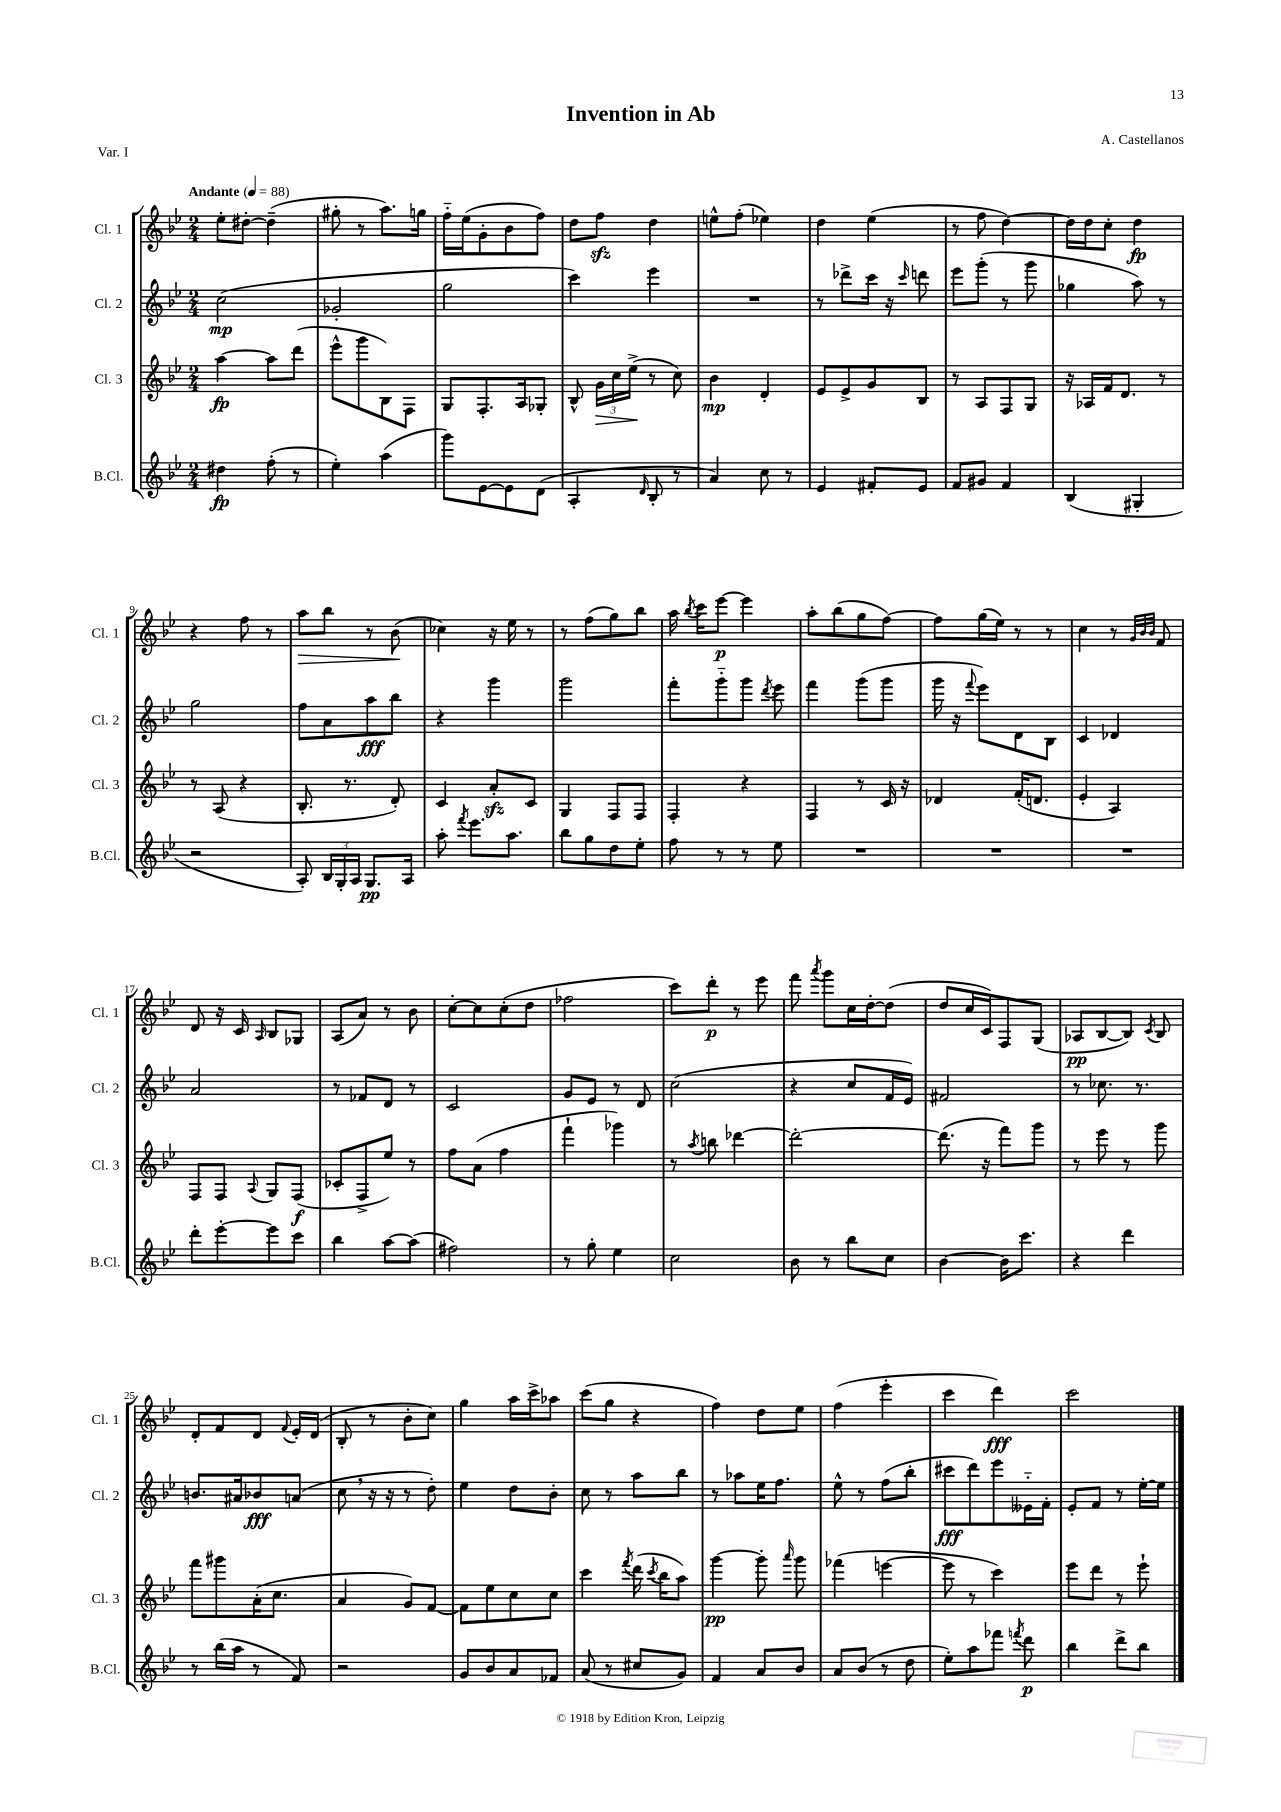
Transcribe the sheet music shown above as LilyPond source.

\header { title = "Invention in Ab" composer = "A. Castellanos" piece = "Var. I" }
<<
\new StaffGroup <<
\new Staff = "s0" \with { instrumentName = "Cl. 1" shortInstrumentName = "Cl. 1" } {
    \clef treble \key bes \major \numericTimeSignature \time 2/4 \tempo "Andante" 4 = 88
    \autoBeamOff ees''8[-. dis''8]~-. dis''4--( |
    gis''8-. r8 a''8.[) g''16] |
    f''16[-_ ees''16( g'8-. bes'8 f''8]) |
    d''8[ f''8]\sfz d''4 |
    e''8[-^ f''8]-.( ees''4) |
    d''4 ees''4( |
    r8 f''8 d''4~) |
    d''16[ d''16 c''8]-. d''4\fp |
    r4 f''8 r8 |
    a''8[\> bes''8] r8 bes'8\!( |
    ces''4) r16 ees''16 r8 |
    r8 f''8[( g''8) bes''8] |
    a''16 \acciaccatura { bes''8 } c'''16[ ees'''8]~\p ees'''4 |
    a''8[-. bes''8( g''8 f''8]~) |
    f''8[ g''16( ees''16]) r8 r8 |
    c''4 r8 \grace { g'32[ bes'32 bes'32] } f'8 |
    d'8 r16 c'16 \grace { a16 } bes8[ ges8] |
    a8[( a'8]) r8 bes'8 |
    c''8[~-. c''8 c''8-.( d''8] |
    fes''2 |
    c'''8[) d'''8]-.\p r8 ees'''8 |
    f'''8 \acciaccatura { a'''8 } g'''8[ c''16 d''16~-. d''8]( |
    d''8[ c''16 c'16) f8 g8]( |
    aes8[\pp bes8~ bes8]) \acciaccatura { c'8 } bes8 |
    d'8[-. f'8 d'8] \appoggiatura { f'8 } ees'16[-. d'16]( |
    bes8-. r8 bes'8[-. c''8]) |
    g''4 a''16[ c'''16-> aes''8] |
    c'''8[( g''8] r4 |
    f''4) d''8[ ees''8] |
    f''4( ees'''4-. |
    c'''4 d'''4\fff) |
    c'''2 \bar "|." |
}
\new Staff = "s1" \with { instrumentName = "Cl. 2" shortInstrumentName = "Cl. 2" } {
    \clef treble \key bes \major \numericTimeSignature \time 2/4
    \autoBeamOff c''2\mp( |
    ges'2-. |
    g''2 |
    c'''4) ees'''4 |
    R2 |
    r8 des'''8[-> c'''16] r16 \grace { c'''16 } d'''8 |
    ees'''8[ g'''8]-.( r8 g'''8 |
    ges''4 a''8) r8 |
    g''2 |
    f''8[ a'8 a''8\fff bes''8] |
    r4 g'''4 |
    g'''2 |
    f'''8[-. g'''8-_ g'''8] \acciaccatura { d'''8 } ees'''8 |
    f'''4 g'''8[( g'''8] |
    g'''16 r16 \appoggiatura { f'''8 } ees'''8[) d'8 bes8] |
    c'4 des'4 |
    a'2 |
    r8 fes'8[ d'8] r8 |
    c'2 |
    g'8[ ees'8] r8 d'8 |
    c''2( |
    r4 c''8[ f'16 ees'16]) |
    fis'2 |
    r8 ces''8. r8. |
    b'8.[ ais'16 bes'8\fff a'8]( |
    c''8 \breathe r16 r16 r8 d''8-.) |
    ees''4 d''8[ bes'8]-. |
    c''8 r8 a''8[ bes''8] |
    r8 aes''8[ ees''16 f''8.] |
    ees''8-^ r8 f''8[( bes''8]-. |
    cis'''8[\fff d'''8) ees'''8 eeses'16-_ f'16]-. |
    ees'8[-. f'8] r8 ees''16[~-. ees''16] \bar "|." |
}
\new Staff = "s2" \with { instrumentName = "Cl. 3" shortInstrumentName = "Cl. 3" } {
    \clef treble \key bes \major \numericTimeSignature \time 2/4
    \autoBeamOff a''4~\fp a''8[ d'''8]( |
    ees'''8[-^ g'''8 bes8) f8] |
    g8[ f8.-. a16 ges8]-. |
    bes8-^ \tuplet 3/2 { g'16[\> c''16 ees''16]->\!( } r8 c''8) |
    bes'4\mp d'4-. |
    ees'8[ ees'8-> g'8 bes8] |
    r8 a8[ f8 g8] |
    r16 aes16[ f'16 d'8.] r8 |
    r8 a8( r4 |
    bes8.-. r8. d'8-.) |
    c'4 a'8[-.\sfz c'8] |
    g4 f8[ f8] |
    f4-. r4 |
    f4 r8 c'16 r16 |
    des'4 f'16[-.( d'8.] |
    ees'4-. a4) |
    f8[ f8] \appoggiatura { a8 } g8[ f8]\f( |
    ces'8[-. f8-> ees''8]) r8 |
    f''8[ a'8]( f''4 |
    f'''4-! ges'''4) |
    r8 \acciaccatura { a''8 } b''8 des'''4~ |
    des'''2~-. |
    des'''8.( r16 f'''8[) g'''8] |
    r8 ees'''8 r8 g'''8 |
    f'''8[ gis'''8 a'16-.( c''8.] |
    a'4 g'8[) f'8]~ |
    f'8[ ees''8 c''8 c''8] |
    c'''4 \acciaccatura { f'''8 } d'''16( \acciaccatura { c'''8 } bes''16[ a''8]) |
    g'''4~\pp g'''8-. \grace { a'''16 } g'''8 |
    fes'''4( e'''4~ |
    e'''8 r8 c'''4) |
    ees'''8[ d'''8] r8 ees'''8-! \bar "|." |
}
\new Staff = "s3" \with { instrumentName = "B.Cl." shortInstrumentName = "B.Cl." } {
    \clef treble \key bes \major \numericTimeSignature \time 2/4
    \autoBeamOff dis''4\fp f''8-.( r8 |
    ees''4-.) a''4( |
    g'''8[) ees'8~ ees'8 d'8]( |
    a4-. \grace { d'16 } bes8-. r8 |
    a'4) c''8 r8 |
    ees'4 fis'8[-. ees'8] |
    f'8[ gis'8] f'4 |
    bes4( gis4-. |
    r2 |
    a8-.) \tuplet 3/2 { bes16[ g16-. a16] } g8.[\pp a16] |
    a''8-. \acciaccatura { f'''8 } ees'''8.[ a''8.] |
    bes''8[ g''8 d''8 ees''8]-. |
    f''8 r8 r8 ees''8 |
    R2 |
    R2 |
    R2 |
    d'''8[-. ees'''8~-. ees'''8 c'''8] |
    bes''4 a''8[~ a''8]( |
    fis''2) |
    r8 g''8-. ees''4 |
    c''2 |
    bes'8 r8 bes''8[ c''8] |
    bes'4~ bes'16[ c'''8.] |
    r4 d'''4 |
    r8 bes''16[( a''16] r8 f'8) |
    r2 |
    g'8[ bes'8 a'8 fes'8] |
    a'8( r8 cis''8[ g'8]) |
    f'4 a'8[ bes'8] |
    a'8[ bes'8]( r8 d''8 |
    ees''8[-.) a''8 fes'''8] \acciaccatura { f'''8 } d'''8\p |
    bes''4 d'''8[-> bes''8] \bar "|." |
}
>>
>>
